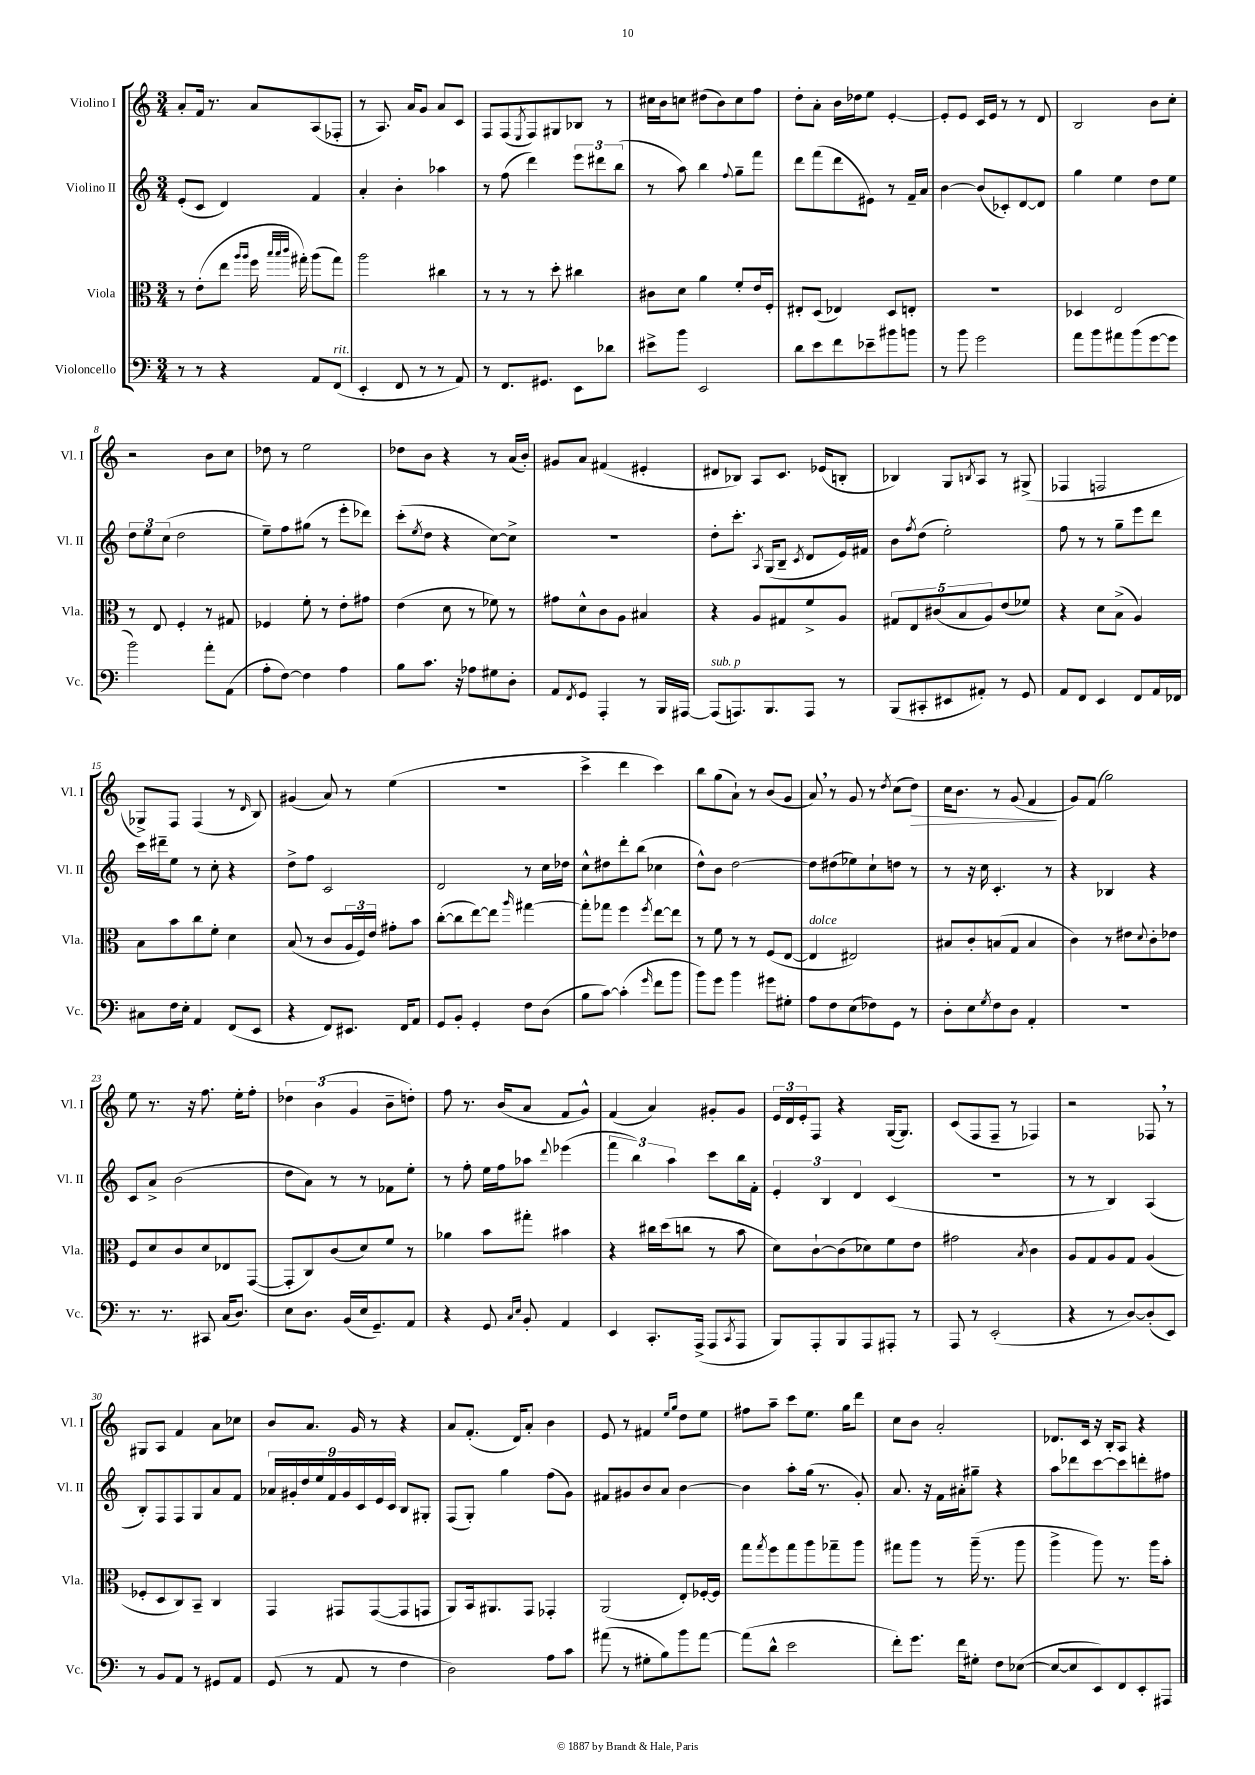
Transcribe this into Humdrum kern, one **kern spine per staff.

**kern	**kern	**kern	**kern
*staff4	*staff3	*staff2	*staff1
*clefF4	*clefC3	*clefG2	*clefG2
*k[]	*k[]	*k[]	*k[]
*M3/4	*M3/4	*M3/4	*M3/4
8r	8r	(8e'/L	8a'/L
8r	(8e'\L	8c/J	16f/Jk
.	.	.	8.r
4r	8ee\J	4d/)	.
.	16qqaa/LL	.	.
.	16qqaa/JJ	.	.
.	16ff\	.	8a/L
.	32qqbb/LLL	.	.
.	32qqbb/	.	.
.	32qqccc/JJJ	.	.
.	16gg#'\)	.	.
8AA/L	(8aa\L	4f/	(8A/
(8FF/J	8gg#\J)	.	8F-'/J
=	=	=	=
4EE'/	2aa\	4a'/	8r
.	.	.	8.A/)
8FF/	.	4b'\	.
.	.	.	16a/LK
8r	.	.	8g/J
8r	4cc#\	4aa-\	8a/L
8AA/)	.	.	8c/J
=	=	=	=
8r	8r	8r	8F/L
8.FF/L	8r	(8ff\	(8F/
.	.	.	8qE/
.	8r	4ddd\)	8F/)
8.GG#/J	.	.	.
.	8dd'\	.	8G#/
8EE\L	4cc#\	12eee\L	8B-/J
.	.	12ddd#\	.
8d-\J	.	.	8r
.	.	(12bb\J	.
=	=	=	=
8e#^\L	8c#\L	8r	16cc#\LL
.	.	.	16b\J
8b\J	8d\J	8aa\)	8cc\J
2EE/	4a\	4bb\	(8dd#\L
.	.	.	8b\)
.	.	8qqff/	.
.	8f'/L	8gg~\L	8cc\
.	16e/L	8fff\J	8ff\J
.	16F'/JJ	.	.
=	=	=	=
8d\L	8E#'/L	8ddd\L	8dd'\L
8e\	(8D/J	(8fff\	8a'\J
8f\	4E-/)	8ddd\	16b\LL
.	.	.	16dd-\J
8e-~\	.	8e#\J)	8ee\J
8b#\	8D/L	8r	[4e'/
8b\J	8E'/J	16f~/LL	.
.	.	16a/JJ	.
=	=	=	=
8r	2.r	[4b\	8e'/]L
8b\	.	.	8e/J
2g\	.	(8b/]L	16c/LL
.	.	.	16e/JJ
.	.	8c-'/)	8r
.	.	[8d/	8r
.	.	8d/]J	8d/
=	=	=	=
8a\L	4D-/	4gg\	2B/
8b\	.	.	.
8a#\	2E/	4ee\	.
(8b\	.	.	.
[8g\	.	8dd\L	8b\L
8g\]J	.	8ee\J	8cc'\J
=	=	=	=
2b\)	8r	12dd\L	2r
.	.	12ee\	.
.	8E/	.	.
.	.	(12cc\J	.
.	4F'/	2dd\	.
8a'\L	8r	.	8b\L
(8AA\J	8G#/	.	8cc\J
=	=	=	=
8A'\L	4F-/	8ee~\L)	8dd-\
[8F\J)	.	8ff\	8r
4F\]	8f'\	(8gg#\J	2ee\
.	8r	8r	.
4A\	8e'\L	8eee'\L	.
.	8g#\J	8ddd-\J)	.
=	=	=	=
8B\L	(4e\	(8ccc'\L	8dd-\L
.	.	8qee/	.
8.c\J	.	8dd\J	8b\J
.	8d\	4r	4r
16r	.	.	.
8A-\L	8r	.	.
8G#\	8f-\)	[8cc\L)	8r
8D'\J	8r	8cc^\]J	(16a/LL
.	.	.	16b'/JJ)
=	=	=	=
8AA/L	8g#\L	2.r	8g#/L
8qFF/	.	.	.
8GG/J	8d^^\	.	8a/J
4AAA'/	8c\	.	(4f#/
.	8A\J	.	.
8r	4B#/	.	4e#'/
16BBB/LL	.	.	.
[16AAA#/JJ	.	.	.
=	=	=	=
(8AAA#/]L	4r	8dd'\L	8d#/L
8.AAA/)	.	8.ccc'\J	8B-/J)
.	8A/L	.	8A/L
.	.	8qA/	.
8.BBB/	.	(16G/LK	.
.	8G#/	8B~/J	8.c/J
.	.	8qc/	.
8AAA/J	8f^/	8d/L	.
.	.	.	(16e-/LK
8r	8A/J	16e/L)	8B'/J
.	.	16f#/JJ	.
=	=	=	=
(8BBB/L	10G#/L	8b\L	4B-/)
.	10E/	.	.
.	.	8qff/	.
8CC#'/	.	(8dd\J	.
.	(10c#/	.	.
8EE#/	.	2ee'\)	8G/L
.	10B/	.	.
.	.	.	8qB/
8AA#'/J)	.	.	8A/J
.	10A/)	.	.
8r	(8e/	.	8r
8GG/	8f-/J)	.	(8G#^/
=	=	=	=
8AA/L	4r	8ff\	4F-/
8FF/J	.	8r	.
4EE/	8d\L	8r	2F/
.	(8B^\J	8gg~\L	.
8FF/L	4A/)	8eee\	.
16AA/L	.	8ddd\J	.
16FF-/JJ	.	.	.
=	=	=	=
8C#\L	8B\L	16ccc\LL	8G-^/L)
.	.	16ddd#~\J	.
16F\L	8b\	8ee\J	8F/J
16E'\JJ	.	.	.
4AA/	8cc\	8r	(4F/
.	8f'\J	8cc'\	.
(8FF/L	4d\	4r	8r
.	.	.	16qqd/
8EE/J	.	.	8B/)
=	=	=	=
4r	(8B/	8dd^\L	(4g#/
.	8r	8ff\J	.
8FF/L)	8c/L	2c/	8a/)
8.EE#/J	24A/L	.	8r
.	24F/)	.	.
.	24e/JJ	.	.
.	8g#'\L	.	(4ee\
16FF/LK	.	.	.
8AA/J	8b\J	.	.
=	=	=	=
8GG/L	([8cc'\L	2d/	2.r
8BB'/J	8cc\]	.	.
4GG'/	[8ee\)	.	.
.	8ee\]J	.	.
.	16qqaa/	.	.
8F\L	[4gg#\	8r	.
(8D\J	.	16cc\LL	.
.	.	16dd-\JJ	.
=	=	=	=
8B\L	8gg#'\]L	8cc^^\L	4ccc^\
[8c\J)	8gg-\J	8dd#\	.
(4c'\]	4ff\	8ddd'\	4ddd\
.	.	(8bb\J	.
16qqg/	8qff/	.	.
8f\L	[8ee\L	4cc-\	4ccc\)
8b\J	8ee\]J	.	.
=	=	=	=
8b\L)	8r	8dd^^\L)	8bb\L
8g\J	8f\	8b\J	(8gg\
4b\	8r	[2dd\	8a`\J)
.	8r	.	8r
8g#\L	(8F/L	.	(8b/L
8G#'\J	[8E/J	.	8g/J
=	=	=	=
8A\L	4E/]	8dd\]L	8a/)
8F\	.	(8dd#\	8r
(8E\	2E#/)	8ee-\)	8g/
8F-\)	.	8cc`\	8r
.	.	.	8qdd/
8GG\J	.	8dd\J	(8cc\L
8r	.	8r	8dd\J)
=	=	=	=
8D'\L	8B#/L	8r	16cc\LK
.	.	.	8.b\J
8E\	8c'/	16r	.
.	.	16cc\	.
8qG/	.	.	.
8F\	(8B/	4.c'/	8r
8D\J	8G/J	.	(8g/
4AA'/	4B/	.	4f/
.	.	8r	.
=	=	=	=
2.r	4c\)	4r	8g/L)
.	.	.	(8f/J
.	8r	4B-/	2gg\)
.	8e#\L	.	.
.	8qqd/	.	.
.	8c'\	4r	.
.	8e-\J	.	.
=	=	=	=
8.r	8F/L	8c/L	8ee\
.	8d/	8a^/J	8.r
8.r	.	.	.
.	8c/	(2b\	.
.	.	.	16r
8CC#/	8d/	.	8.ff\
(16C/LK	8E-/	.	.
8.D/J)	.	.	16ee'\LK
.	([8GG/J	.	8ff'\J
=	=	=	=
8E\L	8GG'/]L	8dd\L	6dd-\
8.D\J	8C/)	8a\J)	.
.	.	.	(6b\
.	(8c/	8r	.
(16BB/LL	.	.	.
.	.	.	6g/
16E/J	8d/)	8r	.
8.GG~/)	.	.	.
.	8f/J	8f-\L	8b~\L
8AA/J	8r	8ee'\J	8dd'\J)
=	=	=	=
4r	4a-\	8r	8ff\
.	.	8ff'\	8.r
8GG/	8b\L	16ee\LL	.
.	.	16ff\J	(16b/LK
16qqC/LL	.	.	.
16qqE/JJ	.	.	.
8BB'/	8gg#'\J	8aa-\J	8a/J
.	.	8qqddd/	.
4AA/	4b#\	(4eee-\	8f/L
.	.	.	8g^^/J)
=	=	=	=
4EE/	4r	6fff\	(4f/
.	.	6bb\)	.
8.CC'/L	16cc#\LL	.	4a/)
.	(16dd\J	.	.
.	.	6aa\	.
.	8cc\J	.	.
(16AAA^/Jk	.	.	.
8AAA/L	8r	8ccc\L	8g#'/L
8qCC/	.	.	.
8AAA/J	8b\	16bb\L	8g#/J
.	.	16f'\JJ	.
=	=	=	=
8BBB/L)	8d\L)	6e'/	24e/LL
.	.	.	24d/
.	.	.	24e'/J
8AAA'/	[8c`\	.	8F/J
.	.	6B/	.
8BBB/	(8c\]	.	4r
.	.	6d/	.
8AAA/	8d-\)	.	.
8AAA#'/J	8f\	(4c/	([16G/LK
.	.	.	8.G/]J)
8r	8e\J	.	.
=	=	=	=
8AAA/	2g#\	2.r	(8c/L
8r	.	.	8F/
(2EE'/	.	.	8F~/J
.	.	.	8r
.	8qB/	.	.
.	4c\	.	4F-/)
=	=	=	=
4r	8A/L	8r	2r
.	8G/	8r	.
8r	8A/	4B/)	.
[8D/L)	8G/J	.	.
(8D'/]	(4A/	(4A/	8F-/
8EE/J)	.	.	8r
=	=	=	=
8r	8F-'/L	8B'/L)	8G#/L
8BB/L	8D/	8F/	8A/J
8AA/J	8C/)	8F/	4f/
8r	8BB~/J	8G/	.
8GG#/L	4C/	8a/	8a\L
8AA/J	.	8f/J	8cc-\J
=	=	=	=
(8GG/	4GG/	18a-/LL	8b/L
.	.	18g#'/	.
.	.	18dd/	.
8r	.	.	8.a/J
.	.	18ee/	.
.	.	18f/	.
8AA/	8GG#/L	.	.
.	.	18g#/	.
.	.	.	16g/
.	.	18c/	.
8r	([8GG#/	.	8r
.	.	18e/	.
.	.	18c/JJ	.
4F\	8GG#/]	8B/L	4r
.	8GG/J	8G#'/J	.
=	=	=	=
2D\)	8AA/L)	(8F/L	8a/L
.	16BB/k	8G'/J)	(8.f'/J
.	8.AA#/	.	.
.	.	4gg\	.
.	.	.	16d/LK)
.	8GG/J	.	8a'/J
8A\L	4GG-'/	(8ff\L	4b\
8c\J	.	8g\J)	.
=	=	=	=
(8a#\	(2AA/	8f#/L	8e/
8r	.	8g#/	8r
8G#'\L	.	8b/	4f#/
8B\)	.	8a/J	.
.	.	.	16qqee/LL
.	.	.	16qqgg/JJ
8b\	8E'/L)	[4b\	8dd\L
[8a#\J	[16F-'/L	.	8ee\J
.	16F-/]JJ	.	.
=	=	=	=
(8a#\]L	8gg\L	4b\]	8ff#\L
.	8qgg/	.	.
8d^^\J	8ff\	.	8aa~\J
2e\	8gg\	8aa'\L	8ccc\L
.	8aa\	(16gg\Jk	8.ee\J
.	.	8.r	.
.	8gg-~\	.	.
.	.	.	16gg\LK
.	8aa\J	8g'/)	8ddd\J
=	=	=	=
8f'\L)	8gg#\L	8.a/	8cc\L
8.g\J	8aa\J	.	8b\J
.	.	16r	.
.	8r	16f\LL	2a'/
16f\LK	.	16a#'\J	.
8G#'\J	(16aa~\	8gg#~\J	.
.	8.r	.	.
8F\L	.	4r	.
([8E-\J	8aa\	.	.
=	=	=	=
8E-/_L	4aa^\	8aa\L	8.d-/L
8E-/]	.	8ddd-\	.
.	.	.	16c/Jk
8EE/)	8aa\)	[8ccc\	16r
.	.	.	16B'/LK
8FF/	8.r	8ccc\]	8A/J
8EE'/	.	8ddd'\	4r
.	16aa\LK	.	.
8AAA#/J	8b'\J	8ff#\J	.
==	==	==	==
*-	*-	*-	*-
